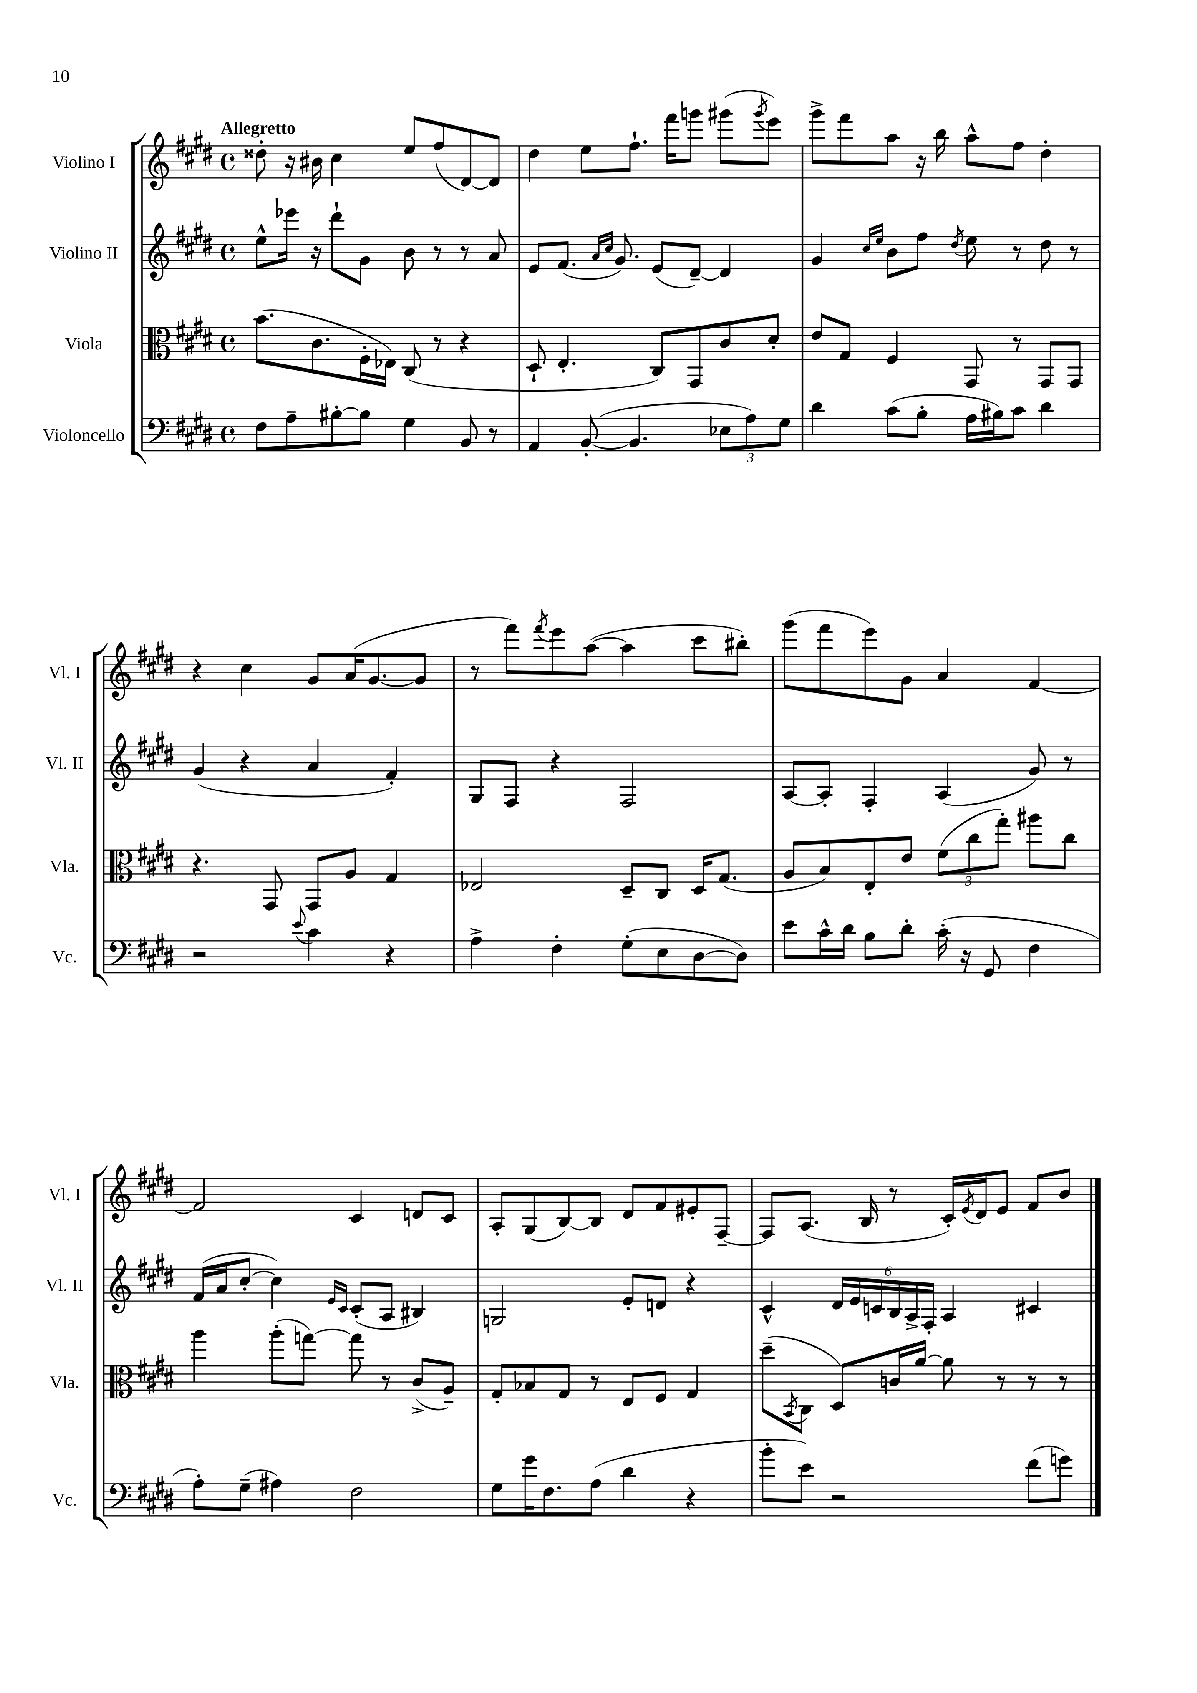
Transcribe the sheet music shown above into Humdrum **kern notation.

**kern	**kern	**kern	**kern
*part4	*part3	*part2	*part1
*staff4	*staff3	*staff2	*staff1
*I"Violoncello	*I"Viola	*I"Violino II	*I"Violino I
*I'Vc.	*I'Vla.	*I'Vl. II	*I'Vl. I
*clefF4	*clefC3	*clefG2	*clefG2
*k[f#c#g#d#]	*k[f#c#g#d#]	*k[f#c#g#d#]	*k[f#c#g#d#]
*M4/4	*M4/4	*M4/4	*M4/4
*met(c)	*met(c)	*met(c)	*met(c)
=1	=1	=1	=1
!	!	!	!LO:TX:a:B:t=Allegretto
8F#\L	(8.b\L	8ee^^\L	8dd##X'\
8A~\	.	16eee-X\Jk	16r
.	8.c#\	16r	16b#X\
[8B#X'\	.	8ddd#`\L	4cc#\
8B#\J]	16F#'\L	8g#\J	.
.	16E-X\JJ)	.	.
4G#\	(8C#/	8b\	8ee/L
.	8r	8r	(8ff#/
8BB/	4r	8r	[8d#/)
8r	.	8a/	8d#/J]
=2	=2	=2	=2
4AA/	8D#`/	8e/L	4dd#\
.	4.E'/	(8.f#/J	.
([8BB'/	.	.	8ee\L
.	.	16qqa/LL	.
.	.	16qqcc#/JJ	.
.	.	8.g#/)	.
4.BB/]	.	.	8.ff#`\J
.	8C#/L)	(8e/L	.
.	.	.	16fff#\KL
.	8GG#/	[8d#~/J)	8gggn\J
12E-X\L	8c#/	4d#/]	(8ggg#X\L
12A\)	.	.	.
.	.	.	8qggg#/
.	8d#'/J	.	8eee\J)
12G#\J	.	.	.
=3	=3	=3	=3
4d#\	8e/L	4g#/	8ggg#^\L
.	8G#/J	.	8fff#\
.	.	16qqcc#/LL	.
.	.	16qqee/JJ	.
(8c#\L	4F#/	8b\L	8aa\J
8B'\J	.	8ff#\J	16r
.	.	.	16bb\
.	.	8qdd#/	.
16A\LL	8GG#/	8ee\	8aa^^\L
16B#X\J)	.	.	.
8c#\J	8r	8r	8ff#\J
4d#\	8GG#/L	8dd#\	4dd#'\
.	8GG#/J	8r	.
!!LO:LB:g=z
=4	=4	=4	=4
2r	4.r	(4g#/	4r
.	.	4r	4cc#\
.	8GG#/	.	.
8qqe/	.	.	.
4c#\	8GG#/L	4a/	8g#/L
.	8A/J	.	(16a/K
.	.	.	[8.g#/
4r	4G#/	4f#'/)	.
.	.	.	8g#/J]
=5	=5	=5	=5
4A^\	2E-X/	8G#/L	8r
.	.	8F#/J	8fff#\L)
.	.	.	8qfff#/
4F#'\	.	4r	8eee\
.	.	.	([8aa\J
(8G#'\L	8D#~/L	2F#/	4aa\]
8E\	8C#/J	.	.
[8D#\	16D#/KL	.	8ccc#\L
.	(8.G#/J	.	.
8D#\J])	.	.	8bb#X'\J)
=6	=6	=6	=6
8e\L	8A/L	[8A/L	(8ggg#\L
16c#^^\L	8B/)	8A'/J]	8fff#\
16d#\JJ	.	.	.
8B\L	8E'/	4F#'/	8eee\)
8d#'\J	8e/J	.	8g#\J
(16c#'\	(12f#\L	(4A/	4a/
16r	.	.	.
.	12cc#\	.	.
8GG#/	.	.	.
.	12gg#'\J)	.	.
4F#\	8aa#X\L	8g#/)	[4f#/
.	8cc#\J	8r	.
!!LO:LB:g=z
=7	=7	=7	=7
8A'\L)	4aa\	(16f#/LL	2f#/]
.	.	16a/J	.
(8G#~\J	.	[8cc#'/J	.
4A#X\)	(8aa'\L	4cc#\])	.
.	[8ggn\J)	.	.
.	.	16qqe/LL	.
.	.	16qqc#/JJ	.
2F#\	8gg\]	(8c#'/L	4c#/
.	8r	8A/J	.
.	(8c#^/L	4B#X/)	8dn/L
.	8A~/J)	.	8c#/J
=8	=8	=8	=8
8G#\L	8G#'/L	2Gn/	8A'/L
16g#\K	8B-X/	.	(8G#/
8.F#\	.	.	.
.	8G#/J	.	[8B/)
(8A\J	8r	.	8B/J]
4d#\	8E/L	8e'/L	8d#/L
.	8F#/J	8dn/J	8f#/
4r	4G#/	4r	8e#X'/
.	.	.	[8F#~/J
=9	=9	=9	=9
8b'\L	(8dd#~\L	4c#^^/	8F#/L]
.	8qBB/	.	.
8e\J)	8C#\J	.	(8.A/J
2r	8D#/L)	24d#/LL	.
.	.	24e/	.
.	.	.	16B/
.	.	24cn/	.
.	16cn/L	24B/	8r
.	.	24A^/	.
.	[16a/JJ	.	.
.	.	24F#'/JJ	.
.	8a\]	4A/	16c#'/LL)
.	.	.	8qe/
.	.	.	16d#/J
.	8r	.	8e/J
(8f#\L	8r	4c#X/	8f#/L
8gn\J)	8r	.	8b/J
==	==	==	==
*-	*-	*-	*-
